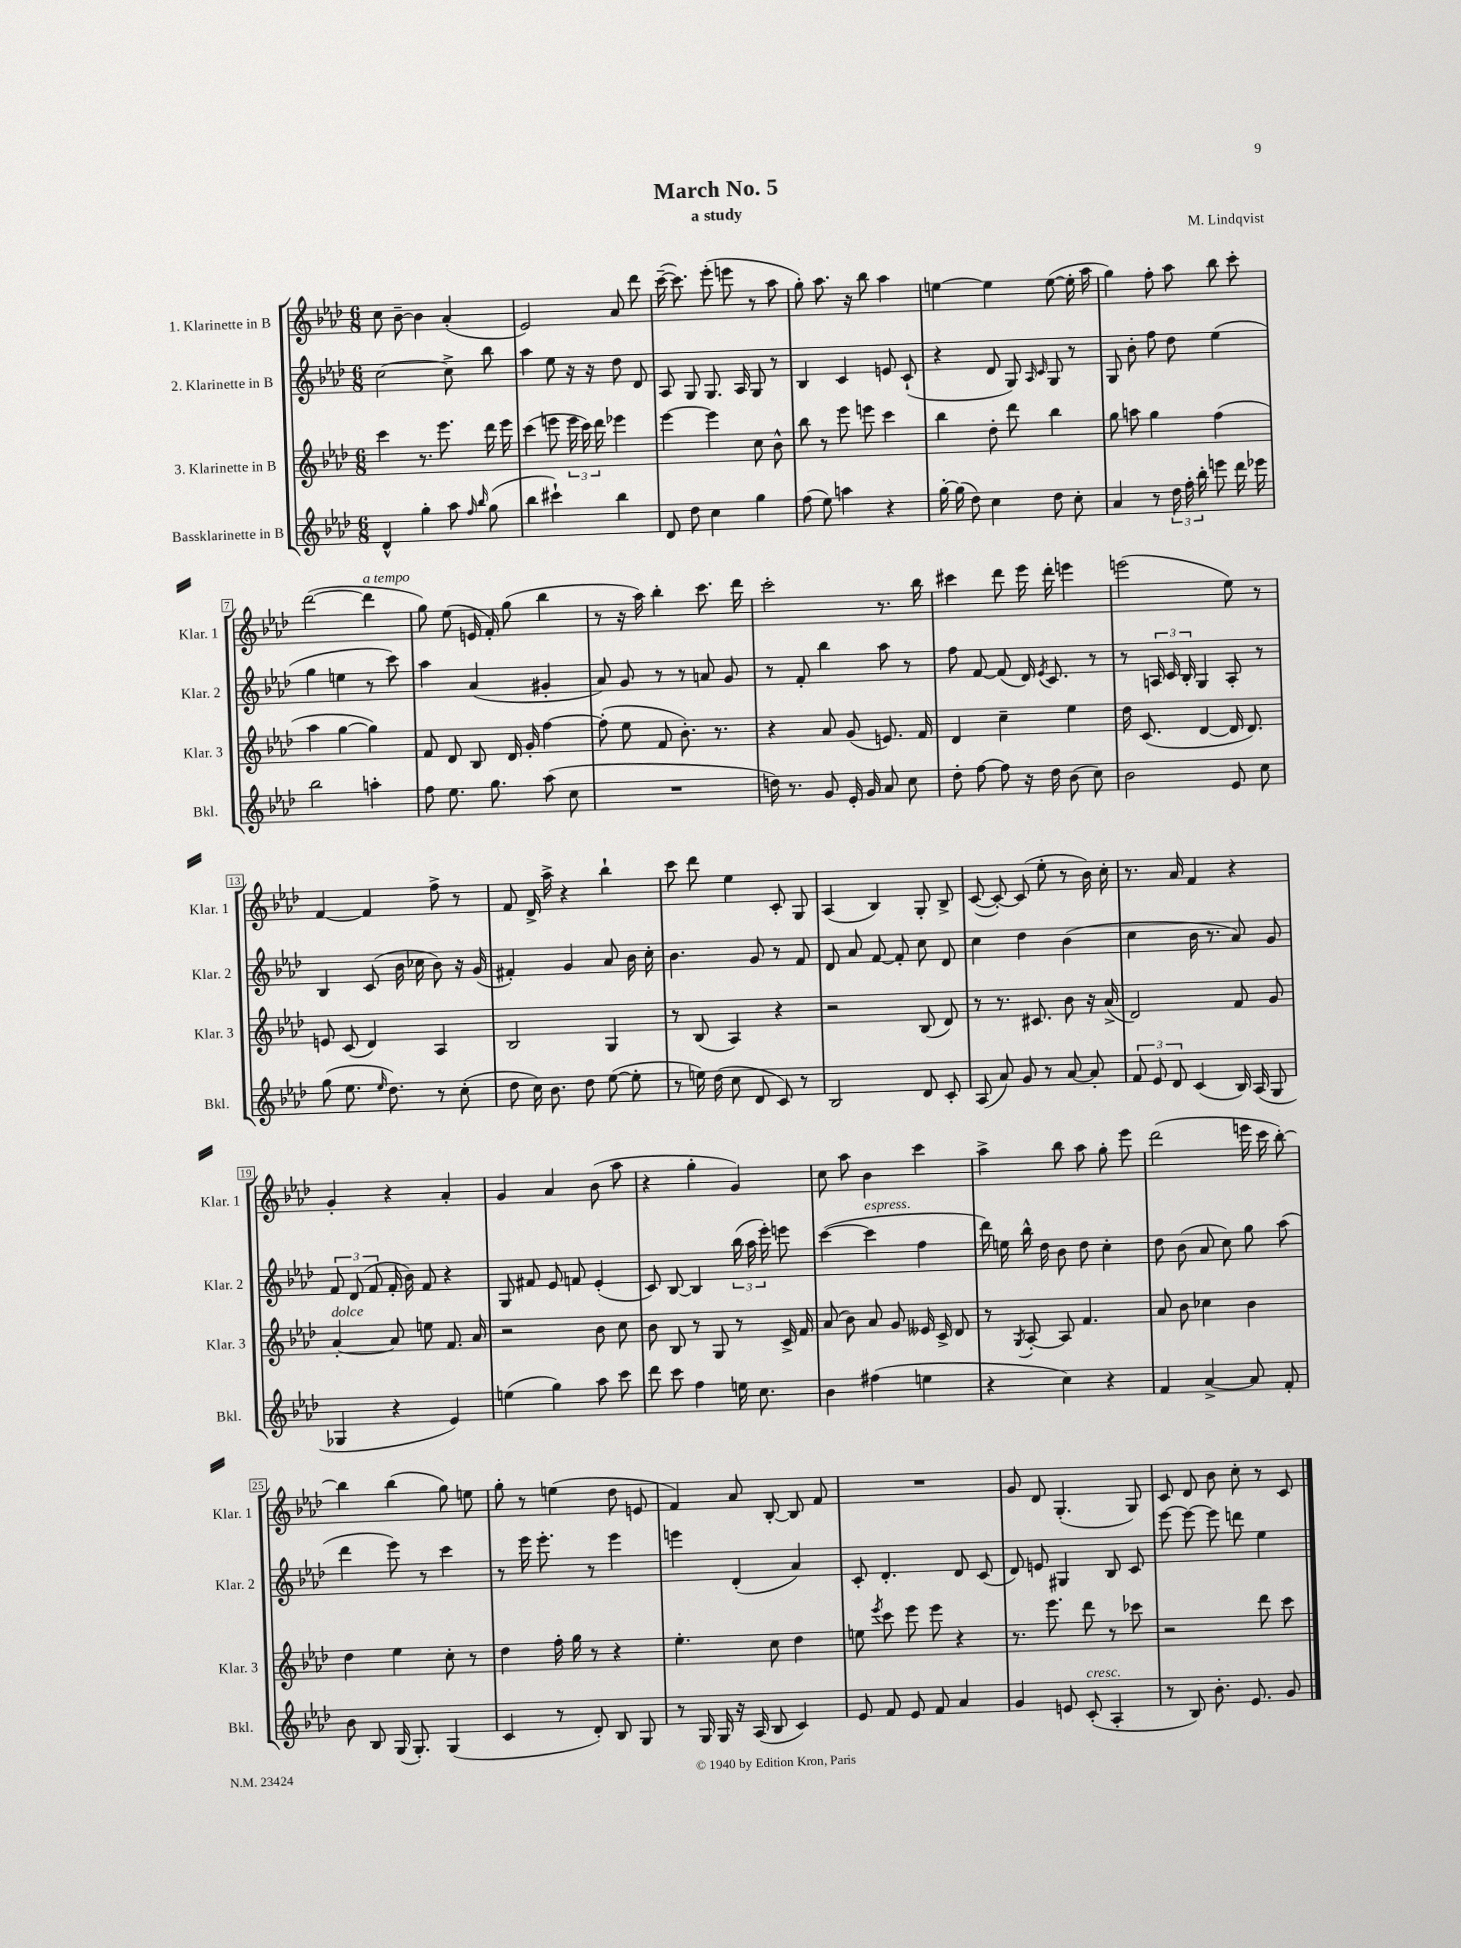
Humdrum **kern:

**kern	**kern	**kern	**kern
*staff4	*staff3	*staff2	*staff1
*clefG2	*clefG2	*clefG2	*clefG2
*k[b-e-a-d-]	*k[b-e-a-d-]	*k[b-e-a-d-]	*k[b-e-a-d-]
*M6/8	*M6/8	*M6/8	*M6/8
4d-^^/	4ccc\	[2cc\	8cc\
.	.	.	[8b-~\
4gg'\	8.r	.	4b-\]
.	8.eee-\	.	.
8aa-\	.	8cc^\]	(4a-'/
16qqff/	.	.	.
16qqbb-/	.	.	.
(8gg\	16ddd-\	8bb-\	.
.	16eee-\	.	.
=	=	=	=
4bb-\	(4ccc\	4aa-\	2e-/)
4ccc#`\)	8eee\	8ee-\	.
.	24eee\	16r	.
.	24ccc\)	.	.
.	.	16r	.
.	24ddd-\	.	.
4bb-\	4eee-\	8dd-\	8a-/
.	.	8d-/	8ddd-\
=	=	=	=
8d-/	[4eee-\	8A-/	([16ccc~\
.	.	.	8.ccc\])
8dd-\	.	8G/	.
4cc\	4eee-\]	8.G/	(8eee-'\
.	.	.	8eee\
.	.	16A-/	.
4gg\	8cc\	8G/	8r
.	8b-^^\	8r	8aa-\
=	=	=	=
(8ff\	8bb-\	4B-/	8gg'\)
8ee-\)	8r	.	8.aa-\
4aa\	8eee-\	4c/	.
.	.	.	16r
.	8eee\	.	8bb-\
4r	4ccc\	8e/	4aa-\
.	.	(8c`/	.
=	=	=	=
[16gg'\	4bb-\	4r	[4ee\
(16gg\]	.	.	.
8dd-\)	.	.	.
4cc\	8dd-'\	8d-/	4ee\]
.	8ddd-\	8G/)	.
.	.	16qqA-/	.
.	.	16qqc/	.
8dd-\	4bb-\	8G/	([8ee\
8cc'\	.	8r	16ee'\]
.	.	.	16aa-\
=	=	=	=
4a-/	8gg\	8G/	4gg\)
.	8aa\	8b-'\	.
8r	4gg\	8ff\	8ff'\
24dd-\	.	8dd-\	8aa-\
24ff'\	.	.	.
24bb-'\	.	.	.
8eee\	(4ff\	(4ee-\	8bb-\
16ddd-\	.	.	8ccc'\
16eee-\	.	.	.
=	=	=	=
2bb-\	4aa-\	4gg\	([2ddd-\
.	[4gg\	4ee\	.
4aa'\	4gg\])	8r	4ddd-\]
.	.	8ccc\)	.
=	=	=	=
8ff\	8f/	4aa-\	8gg\)
8.ee-\	8d-/	.	(8ee-\
.	8B-/	(4a-/	16e/
8.gg\	.	.	16f'/)
.	16d-/	.	(8gg\
.	16g'/	.	.
(8aa-\	[4ff\	4g#'/	4bb-\
8cc\	.	.	.
=	=	=	=
2.r	(8ff'\]	8a-/)	8r
.	8ee-\	8g/	16r
.	.	.	16aa-\)
.	8f/	8r	4bb-'\
.	8.b-'\)	8r	.
.	.	8a/	8.ccc\
.	8.r	.	.
.	.	8g/	.
.	.	.	16ddd-\
=	=	=	=
16dd\)	4r	8r	2ccc'\
8.r	.	.	.
.	.	8f'/	.
8g/	8a-/	4bb-\	.
16e-'/	(8g/	.	.
16g/	.	.	.
8a-/	8.e/)	8aa-\	8.r
8cc\	.	8r	.
.	16f/	.	16bb-\
=	=	=	=
8dd-'\	4d-/	8ff\	4ccc#\
[8ff\	.	[8f/	.
8ff\]	4cc~\	(8f/]	8ddd-\
16r	.	16d-/)	16eee-\
.	.	8qe-/	.
16dd-\	.	8.c/	16ddd-'\
(8b-\	4ee-\	.	4eee\
8cc\)	.	8r	.
=	=	=	=
2b-\	16dd-\	8r	(2eee\
.	(8.c/	.	.
.	.	24A/	.
.	.	24c/	.
.	.	24B-'/	.
.	[4d-/	4G/	.
8e-/	16d-/]	8A'/	8ee-\)
.	8.d-/)	.	.
8cc\	.	8r	8r
=	=	=	=
(8gg\	8e/	4B-/	[4f/
8.ee-\	(8c/	.	.
.	4d-/)	(8c/	4f/]
16qqee-/	.	.	.
8.dd-\)	.	.	.
.	.	16b-\	.
.	.	16cc-\	.
8r	4A-/	8b-\)	8ff^\
(8cc'\	.	16r	8r
.	.	(16g/	.
=	=	=	=
8dd-\	2B-/	4f#'/)	8f/
16cc\)	.	.	16d-^/
8.b-\	.	.	16aa-^\
.	.	4g/	4r
8dd-\	.	.	.
([8ee-\	4G/	8a-/	4bb-`\
8ee-'\]	.	16b-\	.
.	.	16cc'\	.
=	=	=	=
8r	8r	4.b-\	8ccc\
16ee\)	(8B-/	.	8ddd-\
(16dd-\	.	.	.
8cc\	4A-/)	.	4ee-\
8d-/	.	8g/	.
8c/)	4r	8r	8c'/
8r	.	8f/	8G/
=	=	=	=
2B-/	2r	8d-/	(4A-/
.	.	8a-/	.
.	.	[8f/	4B-/)
.	.	8f'/]	.
8d-/	(8B-/	8cc\	8G'/
8c'/	8d-/)	8d-/	8B-^/
=	=	=	=
(8A-/	8r	4cc\	([8c/
8a-/)	8.r	.	8c'/_)
8g/	.	4dd-\	(8c/]
.	8.c#/	.	.
8r	.	.	8ee-'\
[8a-/	8b-\	(4b-\	8r
8a-'/]	16r	.	16b-\)
.	(16a-^/	.	16cc'\
=	=	=	=
12f/	2d-/)	4cc\	8.r
12e-/	.	.	.
12d-/	.	.	.
.	.	.	16a-/
(4c/	.	16b-\	4f/
.	.	8.r	.
16B-/)	8f/	8a-/)	4r
(16A-/	.	.	.
8G/	8g/	8g/	.
=	=	=	=
4G-/	[4a-'/	12f/	4g'/
.	.	(12d-/	.
.	.	12f/	.
4r	8a-/]	16f'/	4r
.	.	16b-\)	.
.	8ee\	8f/	.
4e-/)	8.f/	4r	4a-'/
.	16a-/	.	.
=	=	=	=
(4ee\	2r	8G/	4g/
.	.	8f#/	.
4gg\)	.	8e-/	4a-/
.	.	8f/	.
8aa-\	8b-\	(4e-'/	(8b-\
8ccc\	8cc\	.	8aa-\
=	=	=	=
8ddd-\	8b-\	8c/)	4r
8ccc\	8B-/	[8B-/	.
4ff\	8r	4B-/]	4gg'\
.	8G/	.	.
16ee\	8r	(24bb-\	4g/)
.	.	24aa-\	.
8.cc\	.	.	.
.	.	24eee-'\)	.
.	16c^/	8eee\	.
.	16f/	.	.
=	=	=	=
4b-\	(8a-/	([4ccc\	8cc\
.	8b-\)	.	8aa-\
(4ff#\	8a-/	4ccc\]	4b-\
.	8g/	.	.
4ee\	16e--/	4ff\	4ccc\
.	16c^/	.	.
.	8d-/	.	.
=	=	=	=
4r	8r	16ddd-\)	4aa-^\
.	.	16ee\	.
.	8qG/	.	.
.	[8A-'/	16bb-^^\	.
.	.	16dd-\	.
4cc\)	8A-/]	8b-\	8bb-\
.	4.f/	8dd-\	8aa-\
4r	.	4cc'\	8gg'\
.	.	.	8eee-\
=	=	=	=
4f/	8a-/	8dd-\	(2ddd-\
.	8b-\	(8b-\	.
[4a-^/	4cc-\	8a-/	.
.	.	8cc\)	.
8a-/]	4b-\	8gg\	16eee\
.	.	.	16ccc\
8f'/	.	(8aa-\	[8bb-'\)
=	=	=	=
8b-\	4dd-\	4ddd-\	4bb-\]
8B-/	.	.	.
(16G/	4ee-\	8eee-\)	(4bb-\
8.G'/)	.	.	.
.	.	8r	.
(4G/	8cc'\	4ccc\	8gg\)
.	8r	.	8ee\
=	=	=	=
4c/	4dd-\	8r	8gg'\
.	.	16eee-\	8r
.	.	8.eee-'\	.
8r	16ff'\	.	(4ee\
.	16gg\	.	.
8d-'/)	8r	8r	.
8B-/	4r	4eee-\	8dd-\
8G/	.	.	8e/
=	=	=	=
8r	4.ee-'\	4eee\	4f/)
16G/	.	.	.
16G/	.	.	.
16r	.	(4d-'/	8a-/
(16A-/	.	.	.
8B-/	8cc\	.	[8B-'/
4c/)	4dd-\	4a-/)	8B-/]
.	.	.	8f/
=	=	=	=
8e-/	8ee\	8c'/	2.r
.	8qeee-/	.	.
8f/	8ccc\	4.d-'/	.
8e-/	8eee-\	.	.
8f/	8eee-\	.	.
4a-/	4r	8d-/	.
.	.	(8c/	.
=	=	=	=
4g/	8.r	8d-/)	8g/
.	.	8e/	8d-/
.	8.eee-\	.	.
8e/	.	4G#/	(4.G'/
(8c'/	8ddd-\	.	.
4A-'/	8r	8B-/	.
.	8ccc-\	8c/	8G/)
=	=	=	=
8r	2r	[8eee-\	8c/
8B-/)	.	8eee-\_	8d-/
8.b-'\	.	8eee-\]	8b-\
.	.	8ddd\	8cc'\
8.e-/	.	.	.
.	8ddd-\	4ee-\	8r
8g/	8ccc\	.	8c/
==	==	==	==
*-	*-	*-	*-
